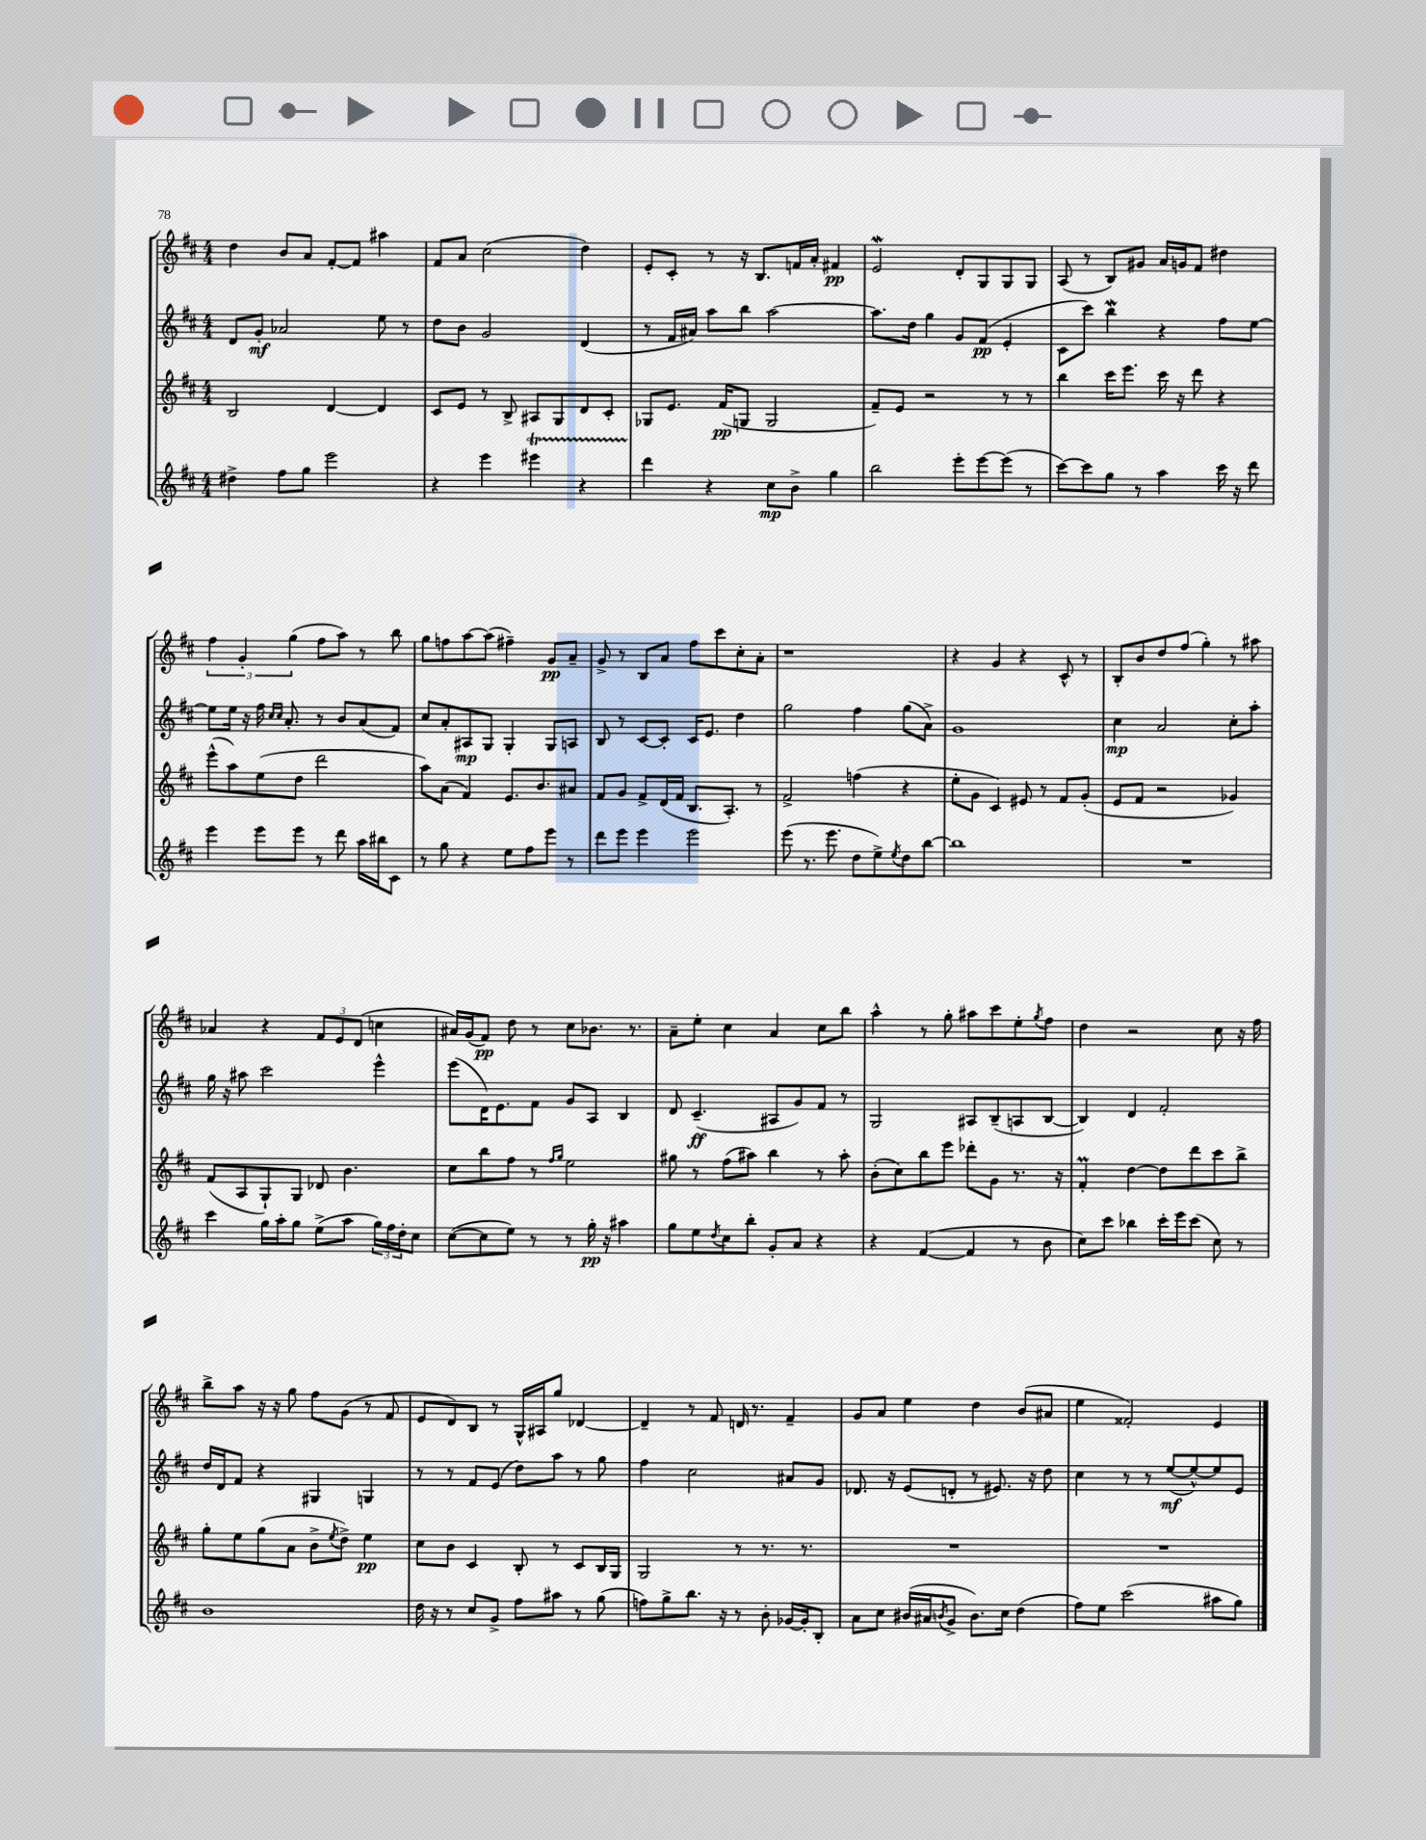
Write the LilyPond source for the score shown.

<<
\new StaffGroup <<
\new Staff = "s0" {
    \clef treble \key d \major \numericTimeSignature \time 4/4
    d''4 b'8 a'8 fis'8~-. fis'8 ais''4 |
    fis'8 a'8 cis''2( d''4) |
    e'8-. cis'8-. r8 r16 b8. f'16 a'16-. fis'4\pp |
    e'2\mordent d'8-. g8 g8 g8 |
    a8( r8 b8) gis'8 a'16 g'16 fis'8 dis''4 |
    \tuplet 3/2 { fis''4 g'4-. g''4( } fis''8 a''8) r8 b''8 |
    g''8 f''8 a''8~ a''8( fis''4--) g'8\pp a'8-- |
    g'8-> r8 b8 a'8 fis''8 cis'''8 cis''8-. a'8-. |
    r1 |
    r4 g'4 r4 cis'8-^ r8 |
    b8-. b'8 d''8 fis''8( g''4-.) r8 ais''8 |
    aes'4 r4 \tuplet 3/2 { fis'8 e'8 d'8( } c''4 |
    ais'16) g'16( fis'8\pp) d''8 r8 cis''8 bes'8. r8. |
    a'8-- e''8-. cis''4 a'4 cis''8 b''8 |
    a''4-^ r8 g''8-. ais''8 cis'''8 e''8-. \acciaccatura { g''8 } fis''8 |
    d''4 r2 cis''8 r16 fis''16 |
    b''8-> a''8 r16 r16 g''8 fis''8 g'8( r8 fis'8 |
    e'8 d'8) b8 r8 g16-^ ais16 g''8 des'4~ |
    des'4-- r8 fis'8 d'16 r8. fis'4-- |
    g'8 a'8 e''4 d''4 b'8( ais'8 |
    e''4 fisis'2-.) e'4 \bar "|." |
}
\new Staff = "s1" {
    \clef treble \key d \major \numericTimeSignature \time 4/4
    d'8 g'8-.\mf aes'2 e''8 r8 |
    d''8 b'8 g'2 d'4( |
    r8 fis'16 ais'16) a''8 b''8 a''2~ |
    a''8. d''16 g''4 g'8 fis'8\pp( e'4-. |
    cis'8 cis'''8) b''4\mordent r4 fis''8 e''8~ |
    e''8 e''16 r16 fis''16 \grace { cis''16 cis''16 } a'8.-. r8 b'8 a'8( fis'8) |
    cis''8 a'8-. ais8\mp g8 g4-. g8 a8 |
    b8 r8 cis'8~ cis'8-. cis'16 e'8. d''4 |
    g''2 fis''4 g''8( a'8->) |
    g'1 |
    cis''4\mp a'2 cis''8-. a''8-. |
    g''16 r16 ais''8 cis'''2 e'''4-^ |
    e'''8( d'16) e'8. fis'8 g'8 a8 b4 |
    d'8 cis'4.--\ff( ais8 g'8) fis'8 r8 |
    g2 ais8 b8--( a8 b8~ |
    b4) d'4 fis'2-. |
    d''16 d'16 fis'8 r4 gis4 g4 |
    r8 r8 fis'8 e'8( d''8) a''8 r8 g''8 |
    fis''4 cis''2 ais'8 g'8 |
    des'8. r16 e'8( d'8-. r8 eis'8.) r16 d''8 |
    cis''4 r8 r8 e''8~\mf( e''8~-^) e''8 e'8 \bar "|." |
}
\new Staff = "s2" {
    \clef treble \key d \major \numericTimeSignature \time 4/4
    b2 d'4~ d'4 |
    cis'8 e'8 r8 b8-> ais8 g8 d'8 cis'8-. |
    ges8 e'8. fis'16\pp( g8 g2 |
    fis'8--) e'8 r2 r8 r8 |
    b''4 cis'''16 e'''8. cis'''16 r16 d'''8 r4 |
    e'''8-^( a''8) e''8( d''8 d'''2 |
    a''8) a'8( fis'4) e'8. b'8. ais'8 |
    fis'8 g'8 fis'8-> d'16( fis'16 b8. a8.-.) r8 |
    fis'2-> f''4( r4 |
    e''8-. g'8 cis'4) eis'8 r8 fis'8 g'8-.( |
    e'8 fis'8 r2 ges'4) |
    fis'8( a8 g8-!) g8 des'8 b'4. |
    cis''8 b''8 fis''8 r8 \grace { fis''16 g''16 } e''2 |
    gis''8 r8 fis''8( ais''8) b''4 r8 ais''8-. |
    b'8-.( cis''8) b''8 e'''8 des'''8-. g'8 r8. r16 |
    fis'4-.\prall d''4~ d''8 d'''8 cis'''8 b''8-> |
    g''8-. e''8 g''8( a'8 b'8-> \acciaccatura { e''8 } d''8->) e''4\pp |
    cis''8 b'8 cis'4 b8-. r8 cis'8 b16 g16 |
    g2 r8 r8. r8. |
    R1 |
    R1 \bar "|." |
}
\new Staff = "s3" {
    \clef treble \key d \major \numericTimeSignature \time 4/4
    dis''4-> fis''8 g''8 e'''2 |
    r4 e'''4 eis'''4\startTrillSpan r4 |
    d'''4\stopTrillSpan r4 cis''8\mp b'8-> g''4 |
    b''2 e'''8-. e'''8~ e'''8( r8 |
    cis'''8~) cis'''8 g''8 r8 a''4 cis'''16 r16 d'''8 |
    e'''4 e'''8 e'''8 r8 d'''8 a''16 bis''16 cis'8 |
    r8 g''8 r4 e''8 fis''8 e'''8 r8 |
    d'''8 e'''8 e'''4 e'''2 |
    e'''8( r8. e'''8. d''8 e''8->) \acciaccatura { e''8 } d''8 b''8~ |
    b''1 |
    R1 |
    cis'''4 g''16 a''16-. g''8 e''8->( a''8 \tuplet 3/2 { g''16) fis''16 d''16-. } cis''8 |
    cis''8~( cis''8 e''8) r8 r8 g''16-.\pp r16 ais''4 |
    g''8 e''8 \acciaccatura { d''8 } cis''8 b''8-. g'8-. a'8 r4 |
    r4 fis'4~( fis'4 r8 b'8 |
    cis''8) cis'''8 bes''4 cis'''16-. e'''16 cis'''8( cis''8) r8 |
    b'1 |
    d''16 r16 r8 cis''8 g'8-> fis''8 ais''8 r8 g''8( |
    f''8) g''8-> b''8. r16 r8 b'8-. ges'16~ ges'16-. b8-. |
    a'8 cis''8 bis'16( ais'16 \acciaccatura { b'8 } g'8-> b'8.) cis''16 d''4( |
    fis''8) e''8 cis'''2( ais''8 g''8) \bar "|." |
}
>>
>>
\layout { \context { \Score \remove "Bar_number_engraver" } }
